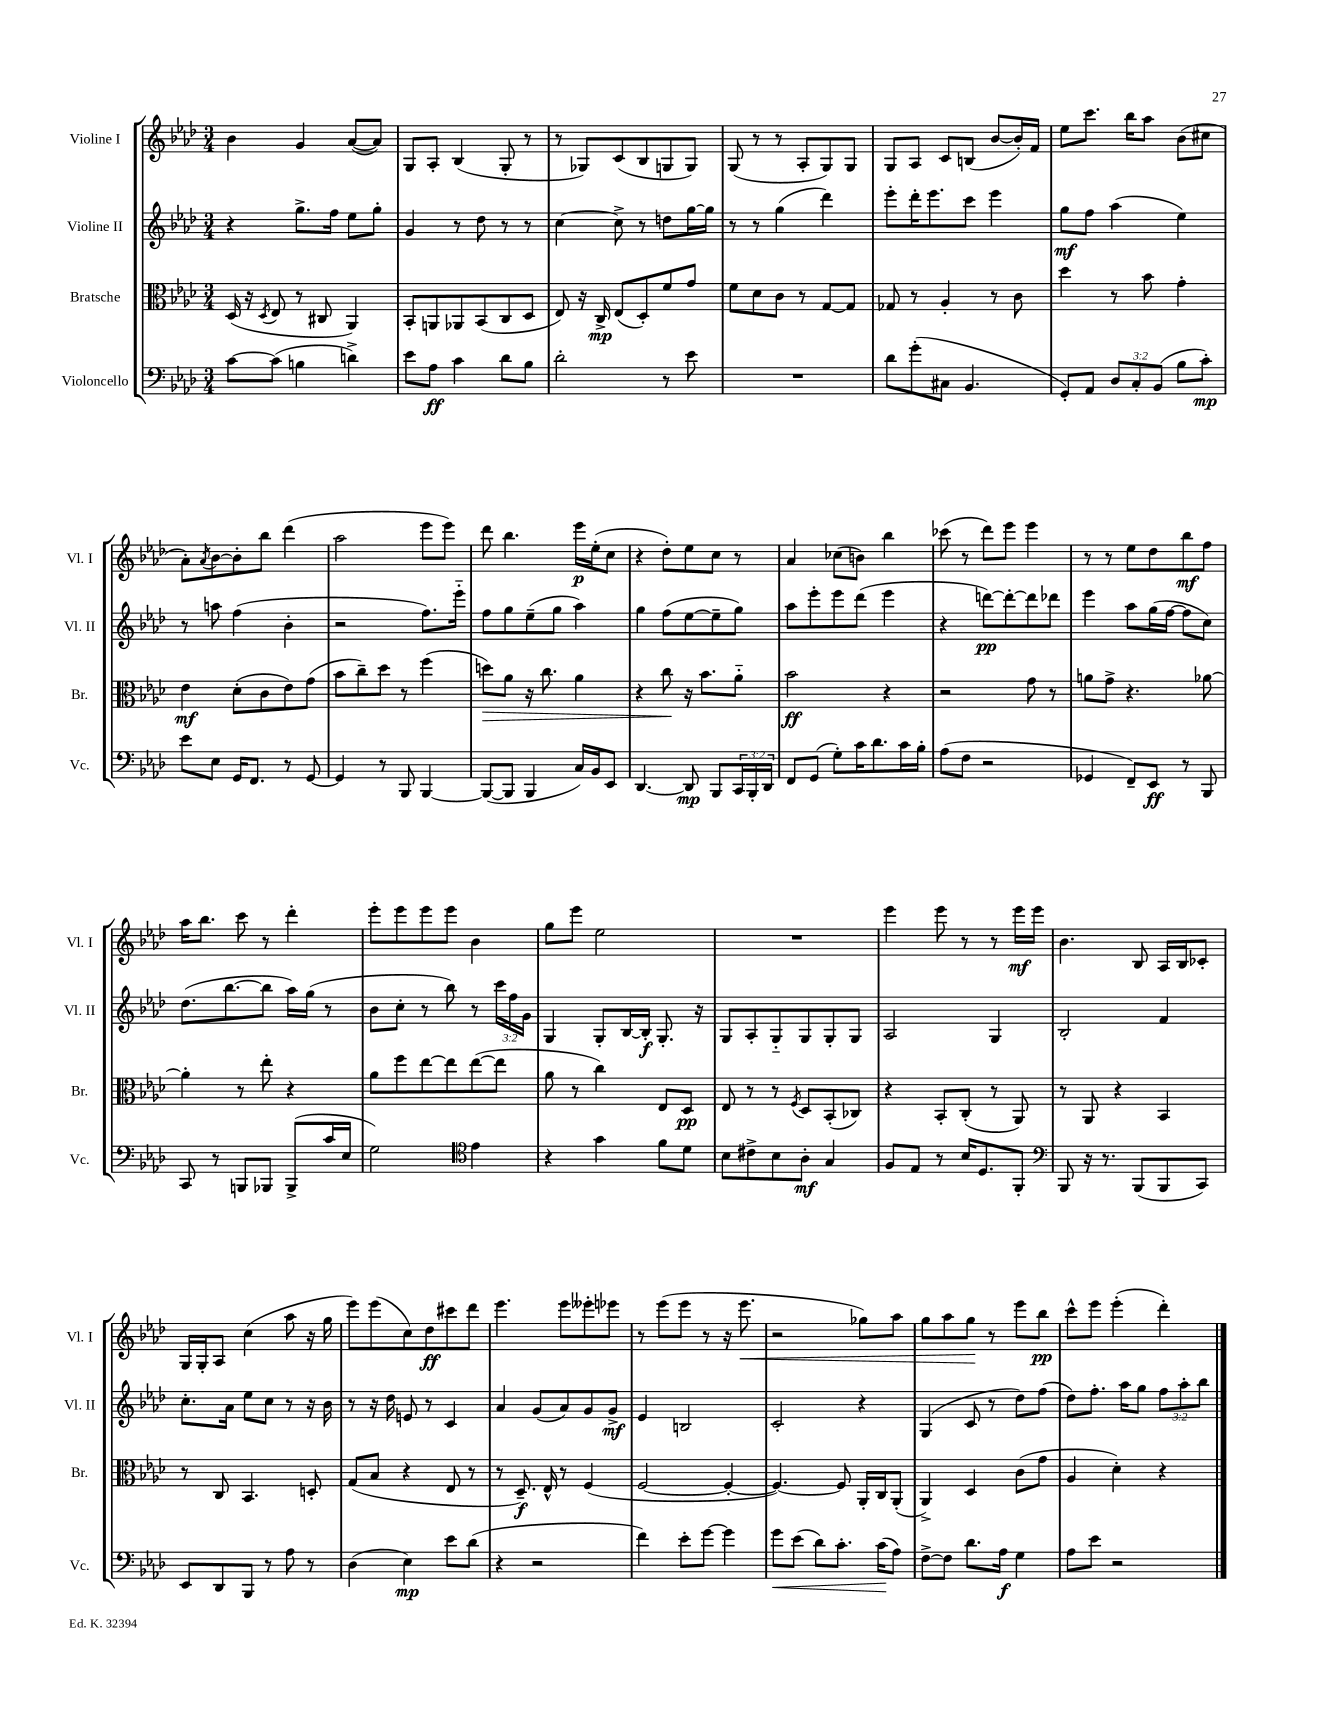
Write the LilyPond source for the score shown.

<<
\new StaffGroup <<
\new Staff = "s0" \with { instrumentName = "Violine I" shortInstrumentName = "Vl. I" } {
    \clef treble \key aes \major \numericTimeSignature \time 3/4
    bes'4 g'4 aes'8~( aes'8) |
    g8 aes8-. bes4( g8-. r8 |
    r8 ges8) c'8( bes8 g8 g8) |
    g8( r8 r8 aes8-. g8) g8 |
    g8 aes8 c'8 b8( bes'8~ bes'16-.) f'16 |
    ees''8 c'''8. bes''16 aes''8 bes'8( cis''8 |
    aes'8-.) \acciaccatura { aes'8 } bes'8~ bes'8-. bes''8 des'''4( |
    aes''2 ees'''8 ees'''8) |
    des'''8 bes''4. ees'''16\p ees''16-.( c''8 |
    r4 des''8-.) ees''8 c''8 r8 |
    aes'4 ces''8( b'8) bes''4 |
    ces'''8( r8 des'''8) ees'''8 ees'''4 |
    r8 r8 ees''8 des''8 bes''8\mf f''8 |
    aes''16 bes''8. c'''8 r8 des'''4-. |
    ees'''8-. ees'''8 ees'''8 ees'''8 bes'4 |
    g''8 ees'''8 ees''2 |
    R2. |
    ees'''4 ees'''8 r8 r8 ees'''16\mf ees'''16 |
    bes'4. bes8 aes16 bes16 ces'8-. |
    g16 g16-. aes8 c''4( aes''8 r16 g''16 |
    ees'''8) ees'''8( c''8) des''8\ff cis'''8 des'''8 |
    ees'''4. ees'''8 eeses'''8-. ees'''8 |
    r8 ees'''8( ees'''8 r8 r16 ees'''8.\< |
    r2 ges''8) aes''8 |
    g''8 aes''8 g''8\! r8 ees'''8 bes''8\pp |
    c'''8-^ ees'''8 ees'''4-.( des'''4-.) \bar "|." |
}
\new Staff = "s1" \with { instrumentName = "Violine II" shortInstrumentName = "Vl. II" } {
    \clef treble \key aes \major \numericTimeSignature \time 3/4 \override Staff.TupletNumber.text = #tuplet-number::calc-fraction-text
    r4 g''8.-> f''16 ees''8 g''8-. |
    g'4 r8 des''8 r8 r8 |
    c''4~ c''8-> r8 d''8 g''16~ g''16 |
    r8 r8 g''4( des'''4) |
    ees'''8-. des'''16-. ees'''8. c'''8 ees'''4 |
    g''8\mf f''8 aes''4( ees''4) |
    r8 a''8 f''4( bes'4-. |
    r2 f''8.) ees'''16-_ |
    f''8 g''8 ees''8--( g''8 aes''4) |
    g''4 f''8( ees''8~ ees''8-- g''8) |
    aes''8 ees'''8-. ees'''8 des'''8( ees'''4 |
    r4 d'''8~\pp) d'''8~-. d'''8 des'''8 |
    ees'''4 aes''8 g''16( f''16~ f''8 c''8) |
    des''8.( bes''8.~ bes''8 aes''16) g''16( r8 |
    bes'8 c''8-. r8 bes''8) r8 \tuplet 3/2 { c'''16 f''16 g'16 } |
    g4 g8-. bes16~ bes16-.\f g8.-. r16 |
    g8 aes8-. g8-_ g8 g8-. g8 |
    aes2 g4 |
    bes2-. f'4 |
    c''8.-. aes'16 ees''8 c''8 r8 r16 bes'16 |
    r8 r16 des''16 e'8 r8 c'4 |
    aes'4 g'8( aes'8) g'8 g'8->\mf |
    ees'4 b2 |
    c'2-. r4 |
    g4( c'8 r8 des''8) f''8( |
    des''8) f''8.-. aes''16 g''8 \tuplet 3/2 { f''8 aes''8-. bes''8 } \bar "|." |
}
\new Staff = "s2" \with { instrumentName = "Bratsche" shortInstrumentName = "Br." } {
    \clef alto \key aes \major \numericTimeSignature \time 3/4
    des16( r16 \acciaccatura { des8 } ees8 r8 cis8 aes,4) |
    bes,8-. a,8 aes,8 bes,8( c8 des8 |
    ees8) r16 c16->\mp ees8( des8-.) f'8 g'8 |
    f'8 des'8 c'8 r8 g8~ g8 |
    ges8 r8 aes4-. r8 c'8 |
    des''4 r8 bes'8 g'4-. |
    ees'4\mf des'8-.( c'8 ees'8) g'8( |
    bes'8 c''8--) des''8 r8 f''4( |
    d''8\>) aes'8 r16 c''8. aes'4 |
    r4 c''8\! r16 bes'8. aes'8-_ |
    bes'2\ff r4 |
    r2 g'8 r8 |
    a'8 g'8-> r4. aes'8~ |
    aes'4-. r8 ees''8-. r4 |
    aes'8 f''8 ees''8~ ees''8 ees''8~( ees''8 |
    aes'8 r8 c''4) ees8 des8\pp |
    ees8 r8 r8 \acciaccatura { f8 } des8 bes,8-.( ces8) |
    r4 bes,8-. c8-.( r8 aes,8) |
    r8 aes,8 r4 bes,4 |
    r8 c8 bes,4. d8-. |
    g8( bes8 r4 ees8 r8 |
    r8 des8.--\f) ees16-^ r8 f4( |
    f2~ f4~-. |
    f4.~) f8 aes,16-. c16 aes,8-.( |
    aes,4->) des4 c'8( g'8 |
    aes4 des'4-.) r4 \bar "|." |
}
\new Staff = "s3" \with { instrumentName = "Violoncello" shortInstrumentName = "Vc." } {
    \clef bass \key aes \major \numericTimeSignature \time 3/4 \override Staff.TupletNumber.text = #tuplet-number::calc-fraction-text
    c'8~ c'8( b4 d'4->) |
    ees'8 aes8\ff c'4 des'8 bes8 |
    des'2-. r8 ees'8 |
    R2. |
    des'8 g'8-.( cis8 bes,4. |
    g,8-.) aes,8 \tuplet 3/2 { des8 c8-. bes,8( } bes8 c'8-.\mp) |
    ees'8 ees8 g,16 f,8. r8 g,8~ |
    g,4 r8 bes,,8 bes,,4~ |
    bes,,8~( bes,,8 bes,,4 c16) bes,16 ees,8 |
    des,4.~ des,8\mp bes,,8 \tuplet 3/2 { c,16 bes,,16-. des,16 } |
    f,8 g,8( g8-.) c'16 des'8. c'16 bes16-. |
    aes8( f8 r2 |
    ges,4 f,8--) ees,8\ff r8 bes,,8 |
    c,8 r8 b,,8 bes,,8 bes,,8->( c'16 ees16 |
    g2) \clef tenor ees'4 |
    r4 g'4 f'8 des'8 |
    bes8 cis'8-> bes8 aes8-.\mf g4 |
    f8 ees8 r8 bes16 des8. f,8-. |
    \clef bass bes,,8 r16 r8. bes,,8( bes,,8 c,8) |
    ees,8 des,8 bes,,8 r8 aes8 r8 |
    des4( ees4\mp) ees'8 des'8( |
    r4 r2 |
    f'4) ees'8-. g'8~ g'4 |
    g'8\< ees'8( des'8) c'8.-. c'16\!( aes8) |
    f8~-> f8 des'8. aes16\f g4 |
    aes8 ees'8 r2 \bar "|." |
}
>>
>>
\layout { \context { \Score \remove "Bar_number_engraver" } }
